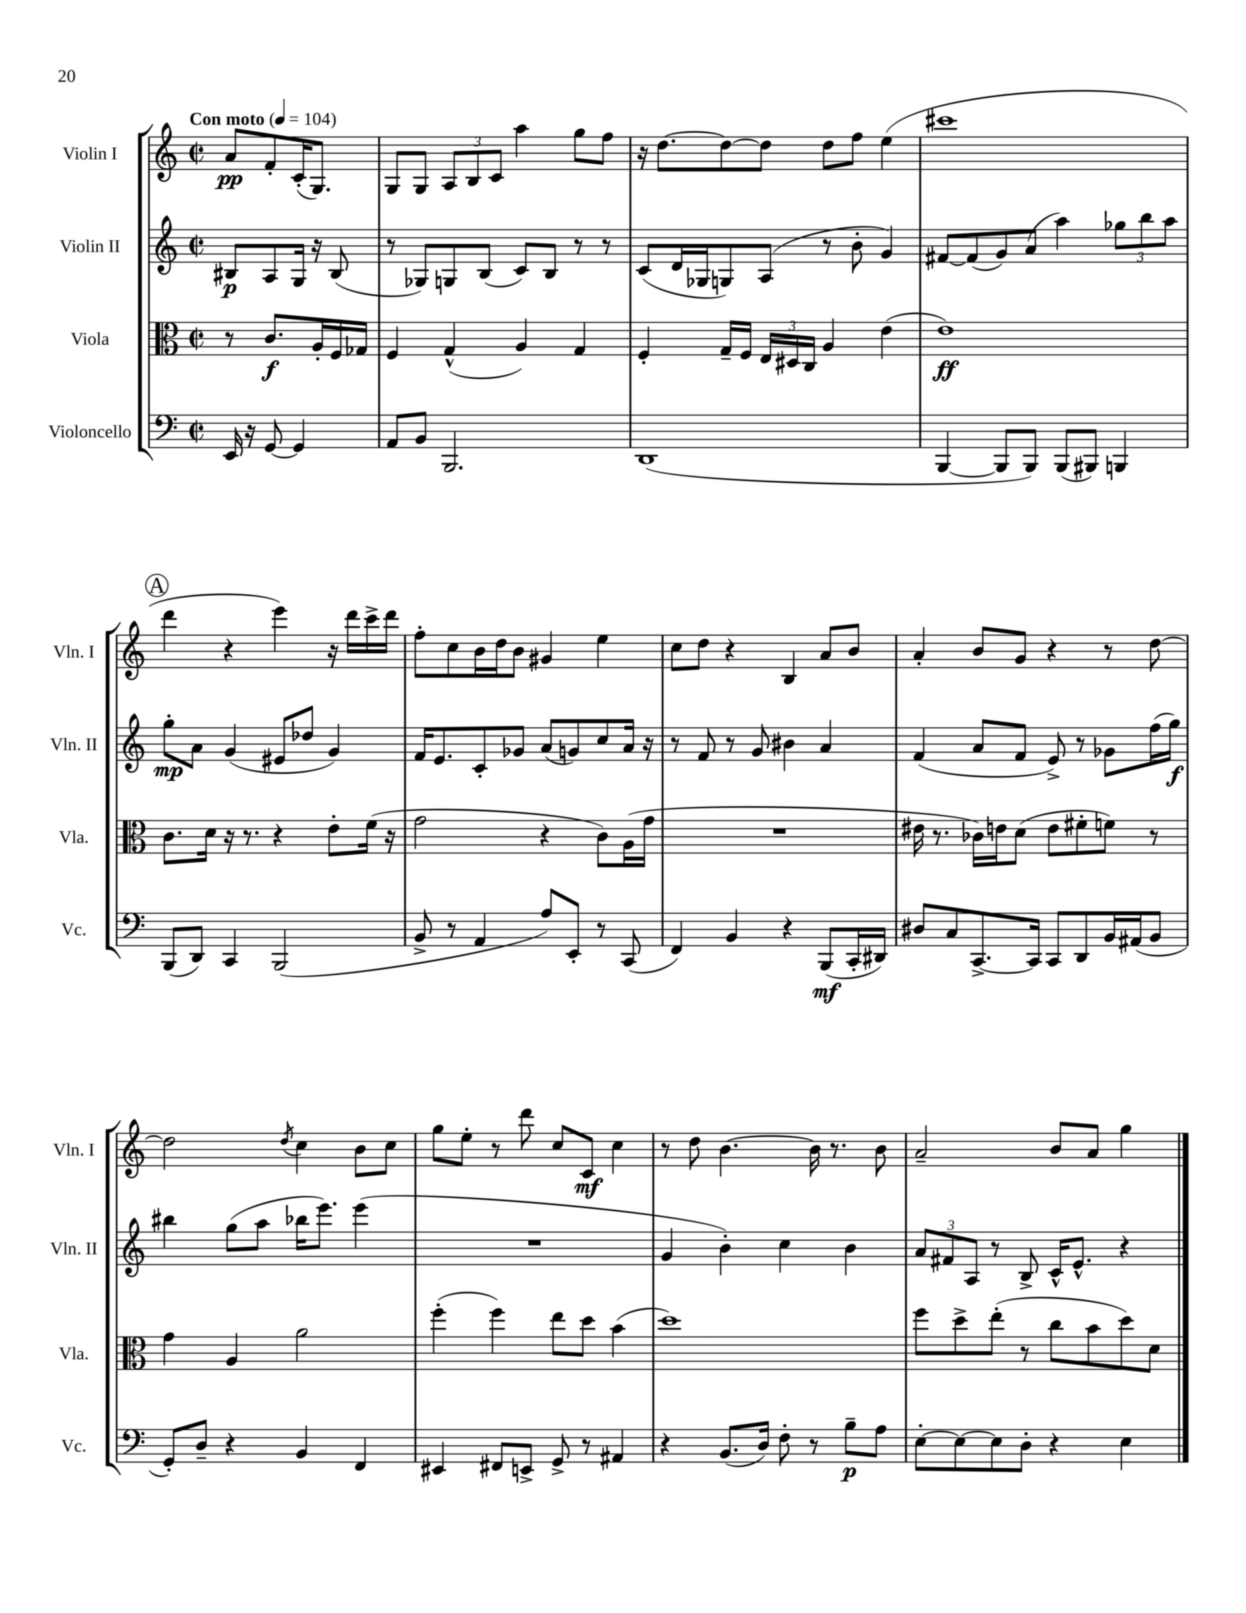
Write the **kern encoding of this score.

**kern	**dynam	**kern	**dynam	**kern	**dynam	**kern	**dynam
*part4	*part4	*part3	*part3	*part2	*part2	*part1	*part1
*staff4	*staff4	*staff3	*staff3	*staff2	*staff2	*staff1	*staff1
*I"Violoncello	*	*I"Viola	*	*I"Violin II	*	*I"Violin I	*
*I'Vc.	*	*I'Vla.	*	*I'Vln. II	*	*I'Vln. I	*
*clefF4	*	*clefC3	*	*clefG2	*	*clefG2	*
*k[]	*	*k[]	*	*k[]	*	*k[]	*
*M2/2	*	*M2/2	*	*M2/2	*	*M2/2	*
*met(c|)	*	*met(c|)	*	*met(c|)	*	*met(c|)	*
*MM104	*	*MM104	*	*MM104	*	*MM104	*
=	=	=	=	=	=	=	=
!	!	!	!	!	!	!LO:TX:a:B:t=Con moto	!
16EE/	.	8r	.	8B#X/L	p	8a/L	pp
16r	.	.	.	.	.	.	.
[8GG/	.	8.c/L	f	8A/	.	8f'/	.
4GG/]	.	.	.	16G/Jk	.	(16c'/K	.
.	.	16A'/L	.	16r	.	8.G/J)	.
.	.	16F/	.	(8B#/	.	.	.
.	.	16G-X/JJ	.	.	.	.	.
=1	=1	=1	=1	=1	=1	=1	=1
8AA/L	.	4F/	.	8r	.	8G/L	.
8BB/J	.	.	.	8G-X/L)	.	8G/J	.
2.BBB/	.	(4G^^/	.	8Gn/	.	12A/L	.
.	.	.	.	.	.	12B/	.
.	.	.	.	(8B/J	.	.	.
.	.	.	.	.	.	12c/J	.
.	.	4A/)	.	8c/L)	.	4aa\	.
.	.	.	.	8B/J	.	.	.
.	.	4G/	.	8r	.	8gg\L	.
.	.	.	.	8r	.	8ff\J	.
=2	=2	=2	=2	=2	=2	=2	=2
(1DD	.	4F'/	.	(8c/L	.	16r	.
.	.	.	.	.	.	[8.dd\L	.
.	.	.	.	16d/L	.	.	.
.	.	.	.	16G-X/J	.	.	.
.	.	16G~/LL	.	8Gn/)	.	8dd\_	.
.	.	16F/JJ	.	.	.	.	.
.	.	24E/LL	.	(8A/J	.	8dd\J]	.
.	.	24D#X/	.	.	.	.	.
.	.	24C/JJ	.	.	.	.	.
.	.	4A/	.	8r	.	8dd\L	.
.	.	.	.	8b'\	.	8ff\J	.
.	.	(4e\	.	4g/)	.	(4ee\	.
=3	=3	=3	=3	=3	=3	=3	=3
[4BBB/	.	1e)	ff	[8f#X/L	.	1ccc#X	.
.	.	.	.	(8f#/]	.	.	.
8BBB/L]	.	.	.	8g/)	.	.	.
8BBB/J)	.	.	.	(8a/J	.	.	.
(8BBB/L	.	.	.	4aa\)	.	.	.
8BBB#X/J)	.	.	.	.	.	.	.
4BBBn/	.	.	.	12gg-X\L	.	.	.
.	.	.	.	12bb\	.	.	.
.	.	.	.	12aa\J	.	.	.
!!LO:LB:g=z
!!LO:REH:place=s1:t=A
=4	=4	=4	=4	=4	=4	=4	=4
(8BBB/L	.	8.c\L	.	8gg'\L	mp	4ddd\	.
8DD/J)	.	.	.	8a\J	.	.	.
.	.	16d\Jk	.	.	.	.	.
4CC/	.	16r	.	(4g/	.	4r	.
.	.	8.r	.	.	.	.	.
(2BBB/	.	4r	.	8e#X/L	.	4eee\)	.
.	.	.	.	8dd-X/J	.	.	.
.	.	8e'\L	.	4g/)	.	16r	.
.	.	.	.	.	.	16ddd\LL	.
.	.	(16f\Jk	.	.	.	16ccc^\	.
.	.	16r	.	.	.	16ddd\JJ	.
=5	=5	=5	=5	=5	=5	=5	=5
8BB^/	.	2g\	.	16f/KL	.	8ff'\L	.
.	.	.	.	8.e/	.	.	.
8r	.	.	.	.	.	8cc\	.
4AA/	.	.	.	8c'/	.	16b\L	.
.	.	.	.	.	.	16dd\J	.
.	.	.	.	8g-X/J	.	8b\J	.
8A/L)	.	4r	.	(8a/L	.	4g#X/	.
8EE'/J	.	.	.	8gn/)	.	.	.
8r	.	8c\L)	.	8cc/	.	4ee\	.
(8CC/	.	(16A\L	.	16a/Jk	.	.	.
.	.	16g\JJ	.	16r	.	.	.
=6	=6	=6	=6	=6	=6	=6	=6
4FF/)	.	1r	.	8r	.	8cc\L	.
.	.	.	.	8f/	.	8dd\J	.
4BB/	.	.	.	8r	.	4r	.
.	.	.	.	8g/	.	.	.
4r	.	.	.	4b#X\	.	4B/	.
(8BBB/L	mf	.	.	4a/	.	8a/L	.
16CC'/L	.	.	.	.	.	8b/J	.
16DD#X/JJ)	.	.	.	.	.	.	.
=7	=7	=7	=7	=7	=7	=7	=7
8D#X/L	.	16e#X\	.	(4f/	.	4a'/	.
.	.	8.r	.	.	.	.	.
8C/	.	.	.	.	.	.	.
[8.CC^/	.	16c-X\LL)	.	8a/L	.	8b/L	.
.	.	16en\J	.	.	.	.	.
.	.	(8d\J	.	8f/J	.	8g/J	.
16CC/Jk]	.	.	.	.	.	.	.
8CC/L	.	8e\L	.	8e^/)	.	4r	.
8DD/	.	8f#X'\	.	8r	.	.	.
16BB/L	.	8fn\J)	.	8g-X\L	.	8r	.
(16AA#X/J	.	.	.	.	.	.	.
8BB/J	.	8r	.	(16ff\L	.	[8dd\	.
.	.	.	.	16gg\JJ)	f	.	.
!!LO:LB:g=z
=8	=8	=8	=8	=8	=8	=8	=8
8GG'/L)	.	4g\	.	4bb#X\	.	2dd\]	.
8D~/J	.	.	.	.	.	.	.
4r	.	4A/	.	(8gg\L	.	.	.
.	.	.	.	8aa\J	.	.	.
.	.	.	.	.	.	8qdd/	.
4BB/	.	2a\	.	16bb-X\KL	.	4cc\	.
.	.	.	.	8.eee\J)	.	.	.
4FF/	.	.	.	(4eee\	.	8b\L	.
.	.	.	.	.	.	8cc\J	.
=9	=9	=9	=9	=9	=9	=9	=9
4EE#X/	.	(4ff'\	.	1r	.	8gg\L	.
.	.	.	.	.	.	8ee'\J	.
8FF#X/L	.	4ff\)	.	.	.	8r	.
8EEn^/J	.	.	.	.	.	8ddd\	.
8GG^/	.	8ee\L	.	.	.	8cc/L	.
8r	.	8dd\J	.	.	.	8c/J	mf
4AA#X/	.	(4b\	.	.	.	4cc\	.
=10	=10	=10	=10	=10	=10	=10	=10
4r	.	1dd)	.	4g/	.	8r	.
.	.	.	.	.	.	8dd\	.
(8.BB/L	.	.	.	4b'\)	.	[4.b\	.
16D/Jk)	.	.	.	.	.	.	.
8F'\	.	.	.	4cc\	.	.	.
8r	.	.	.	.	.	16b\]	.
.	.	.	.	.	.	8.r	.
8B~\L	p	.	.	4b\	.	.	.
8A\J	.	.	.	.	.	8b\	.
=11	=11	=11	=11	=11	=11	=11	=11
[8E'\L	.	8ff\L	.	12a/L	.	2a~/	.
.	.	.	.	12f#X/	.	.	.
8E\_	.	8dd^\	.	.	.	.	.
.	.	.	.	12A/J	.	.	.
8E\]	.	(8ee'\J	.	8r	.	.	.
8D'\J	.	8r	.	8B^/	.	.	.
4r	.	8cc\L	.	16c^^/KL	.	8b/L	.
.	.	.	.	8.e^^/J	.	.	.
.	.	8b\	.	.	.	8a/J	.
4E\	.	8dd\)	.	4r	.	4gg\	.
.	.	8d\J	.	.	.	.	.
==	==	==	==	==	==	==	==
*-	*-	*-	*-	*-	*-	*-	*-
